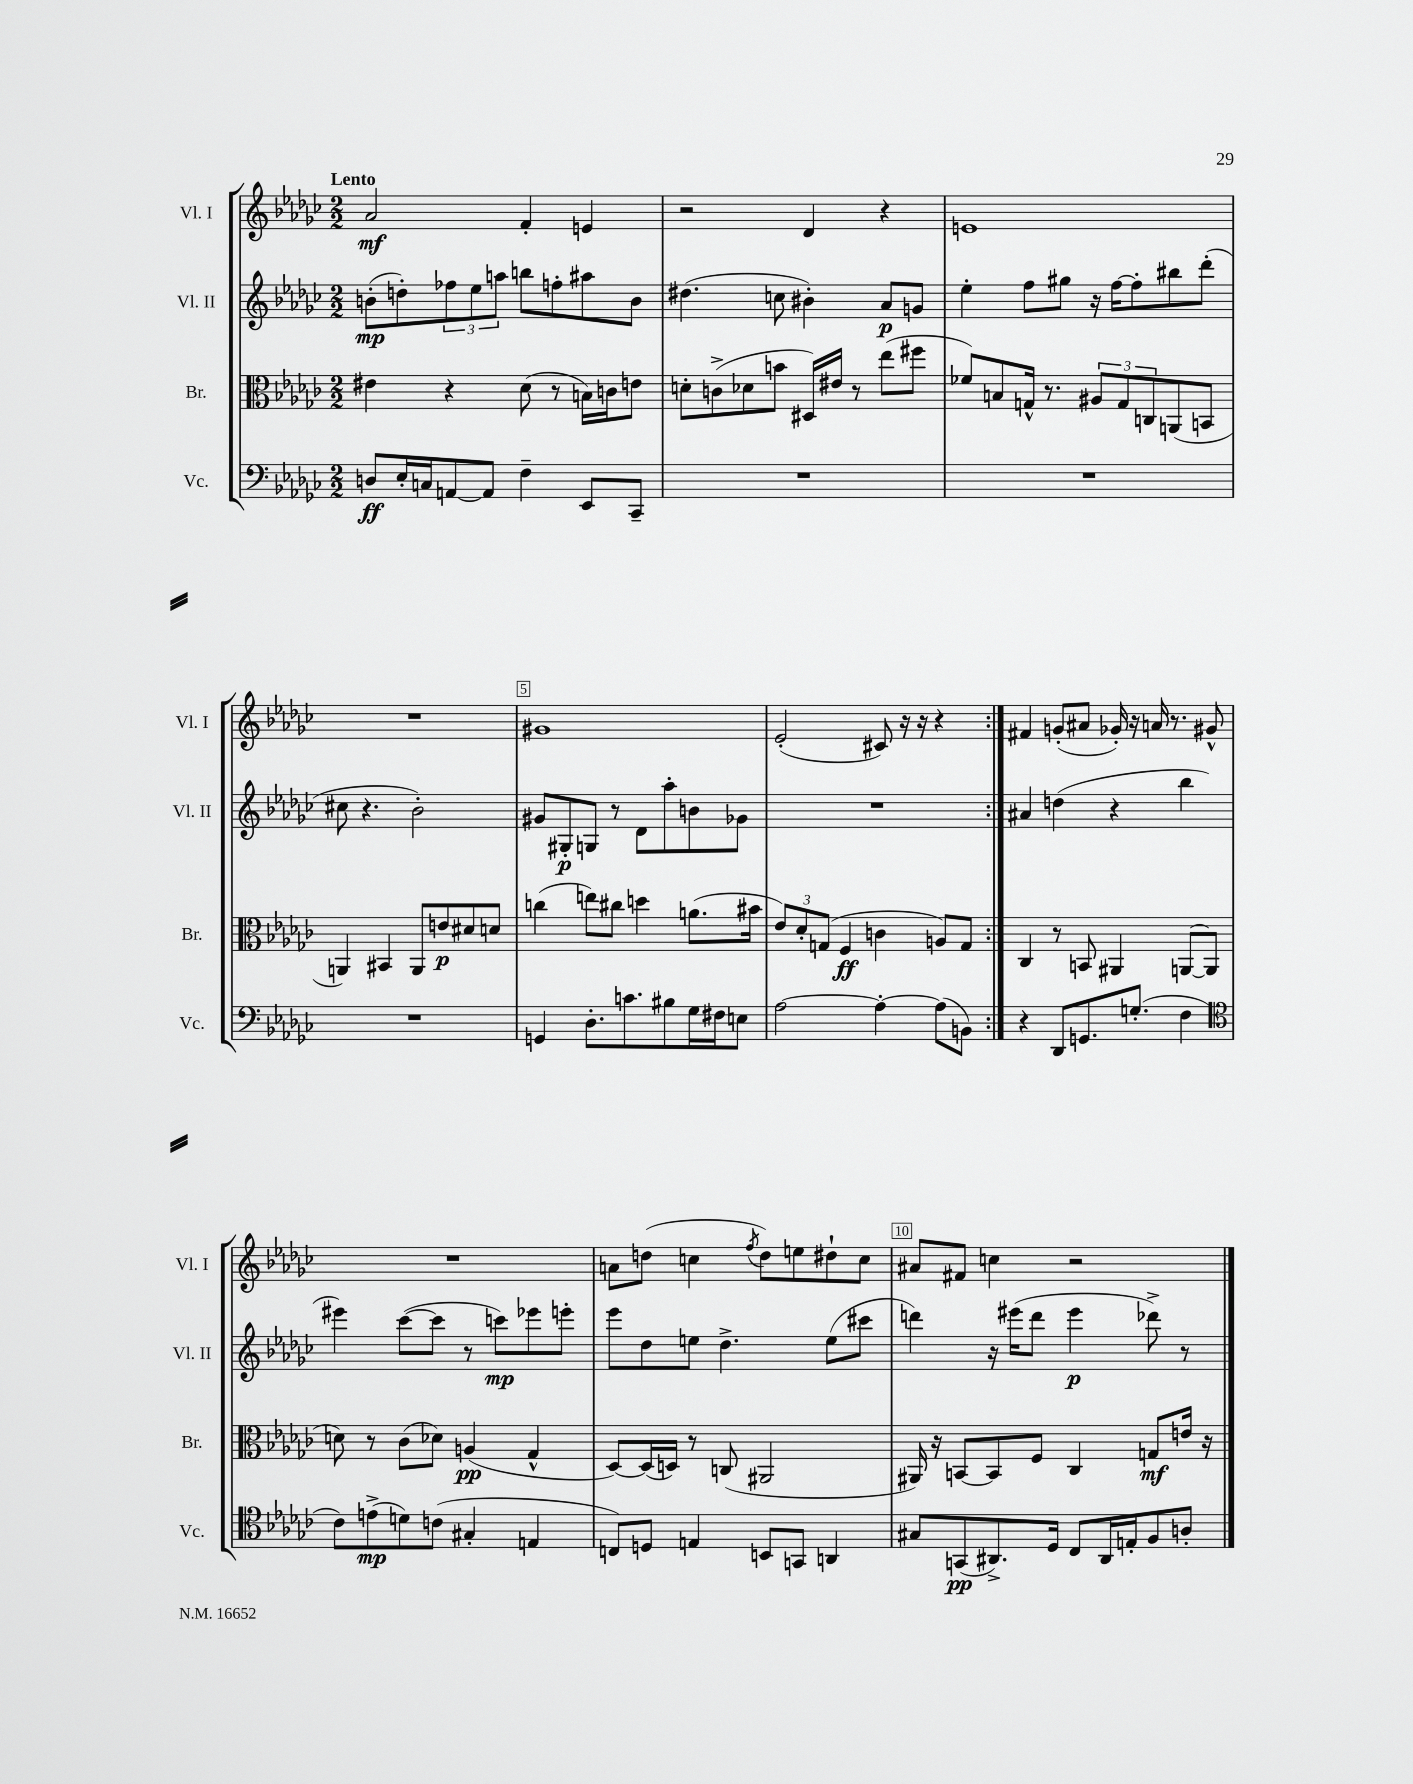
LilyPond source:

<<
\new StaffGroup <<
\new Staff = "s0" \with { instrumentName = "Vl. I" shortInstrumentName = "Vl. I" } {
    \clef treble \key ges \major \numericTimeSignature \time 2/2 \tempo "Lento"
    \repeat volta 2 { aes'2\mf f'4-. e'4 |
    r2 des'4 r4 |
    e'1 |
    R1 |
    gis'1 |
    ees'2-.( cis'8) r16 r16 r4 | }
    fis'4 g'8-.( ais'8 ges'16-.) r16 a'16 r8. gis'8-^ |
    R1 |
    a'8 d''8( c''4 \acciaccatura { f''8 } d''8) e''8 dis''8-! c''8 |
    ais'8 fis'8 c''4 r2 \bar "|." |
}
\new Staff = "s1" \with { instrumentName = "Vl. II" shortInstrumentName = "Vl. II" } {
    \clef treble \key ges \major \numericTimeSignature \time 2/2
    \repeat volta 2 { b'8-.\mp( d''8-.) \tuplet 3/2 { fes''8 ees''8 a''8 } b''8 f''8-. ais''8 b'8 |
    dis''4.( c''8 bis'4-.) aes'8\p g'8 |
    ees''4-. f''8 gis''8 r16 f''16~ f''8-. bis''8 des'''8-.( |
    cis''8 r4. bes'2-.) |
    gis'8 gis8-.\p g8 r8 des'8 aes''8-. b'8 ges'8 |
    R1 | }
    ais'4 d''4( r4 bes''4 |
    eis'''4) ces'''8~( ces'''8 r8 c'''8\mp) ees'''8 e'''8-. |
    ees'''8 des''8 e''8 des''4.-> e''8( cis'''8 |
    d'''4) r16 eis'''16( d'''8 eis'''4\p des'''8->) r8 \bar "|." |
}
\new Staff = "s2" \with { instrumentName = "Br." shortInstrumentName = "Br." } {
    \clef alto \key ges \major \numericTimeSignature \time 2/2
    \repeat volta 2 { eis'4 r4 des'8( r8 b16) c'16 e'8 |
    d'8-. c'8->( des'8 b'8 dis16) eis'16 r8 ees''8( fis''8 |
    fes'8) b8 g16-^ r8. \tuplet 3/2 { ais8 g8 c8 } a,8( b,8 |
    a,4) bis,4 a,8 e'8\p dis'8 d'8 |
    c''4( e''8) cis''8 d''4 a'8.( bis'16 |
    \tuplet 3/2 { ees'8) des'8-. g8( } f4\ff c'4 a8) g8 | }
    ces4 r8 b,8 ais,4 a,8~( a,8 |
    d'8) r8 ces'8( des'8) a4\pp( ges4-^ |
    des8~) des16( d16) r8 c8( ais,2 |
    ais,16) r16 b,8~ b,8 f8 ces4 g8\mf e'16 r16 \bar "|." |
}
\new Staff = "s3" \with { instrumentName = "Vc." shortInstrumentName = "Vc." } {
    \clef bass \key ges \major \numericTimeSignature \time 2/2
    \repeat volta 2 { d8\ff ees16-. c16 a,8~ a,8 f4-- ees,8 ces,8-- |
    R1 |
    R1 |
    R1 |
    g,4 des8.-. c'8. bis8 ges16 fis16 e8 |
    aes2~ aes4~-. aes8( b,8) | }
    r4 des,8 g,8. g8.-.( f4 |
    \clef tenor ces'8) e'8->\mp( d'8) c'8( gis4-. e4 |
    c8) d8 e4 b,8 g,8 a,4 |
    gis8 g,8\pp( ais,8.->) des16 ces8 ais,16 e16-. f8 a8-. \bar "|." |
}
>>
>>
\layout { \context { \Score \override BarNumber.break-visibility = ##(#f #t #t) barNumberVisibility = #(every-nth-bar-number-visible 5) \override BarNumber.stencil = #(make-stencil-boxer 0.1 0.3 ly:text-interface::print) } }
